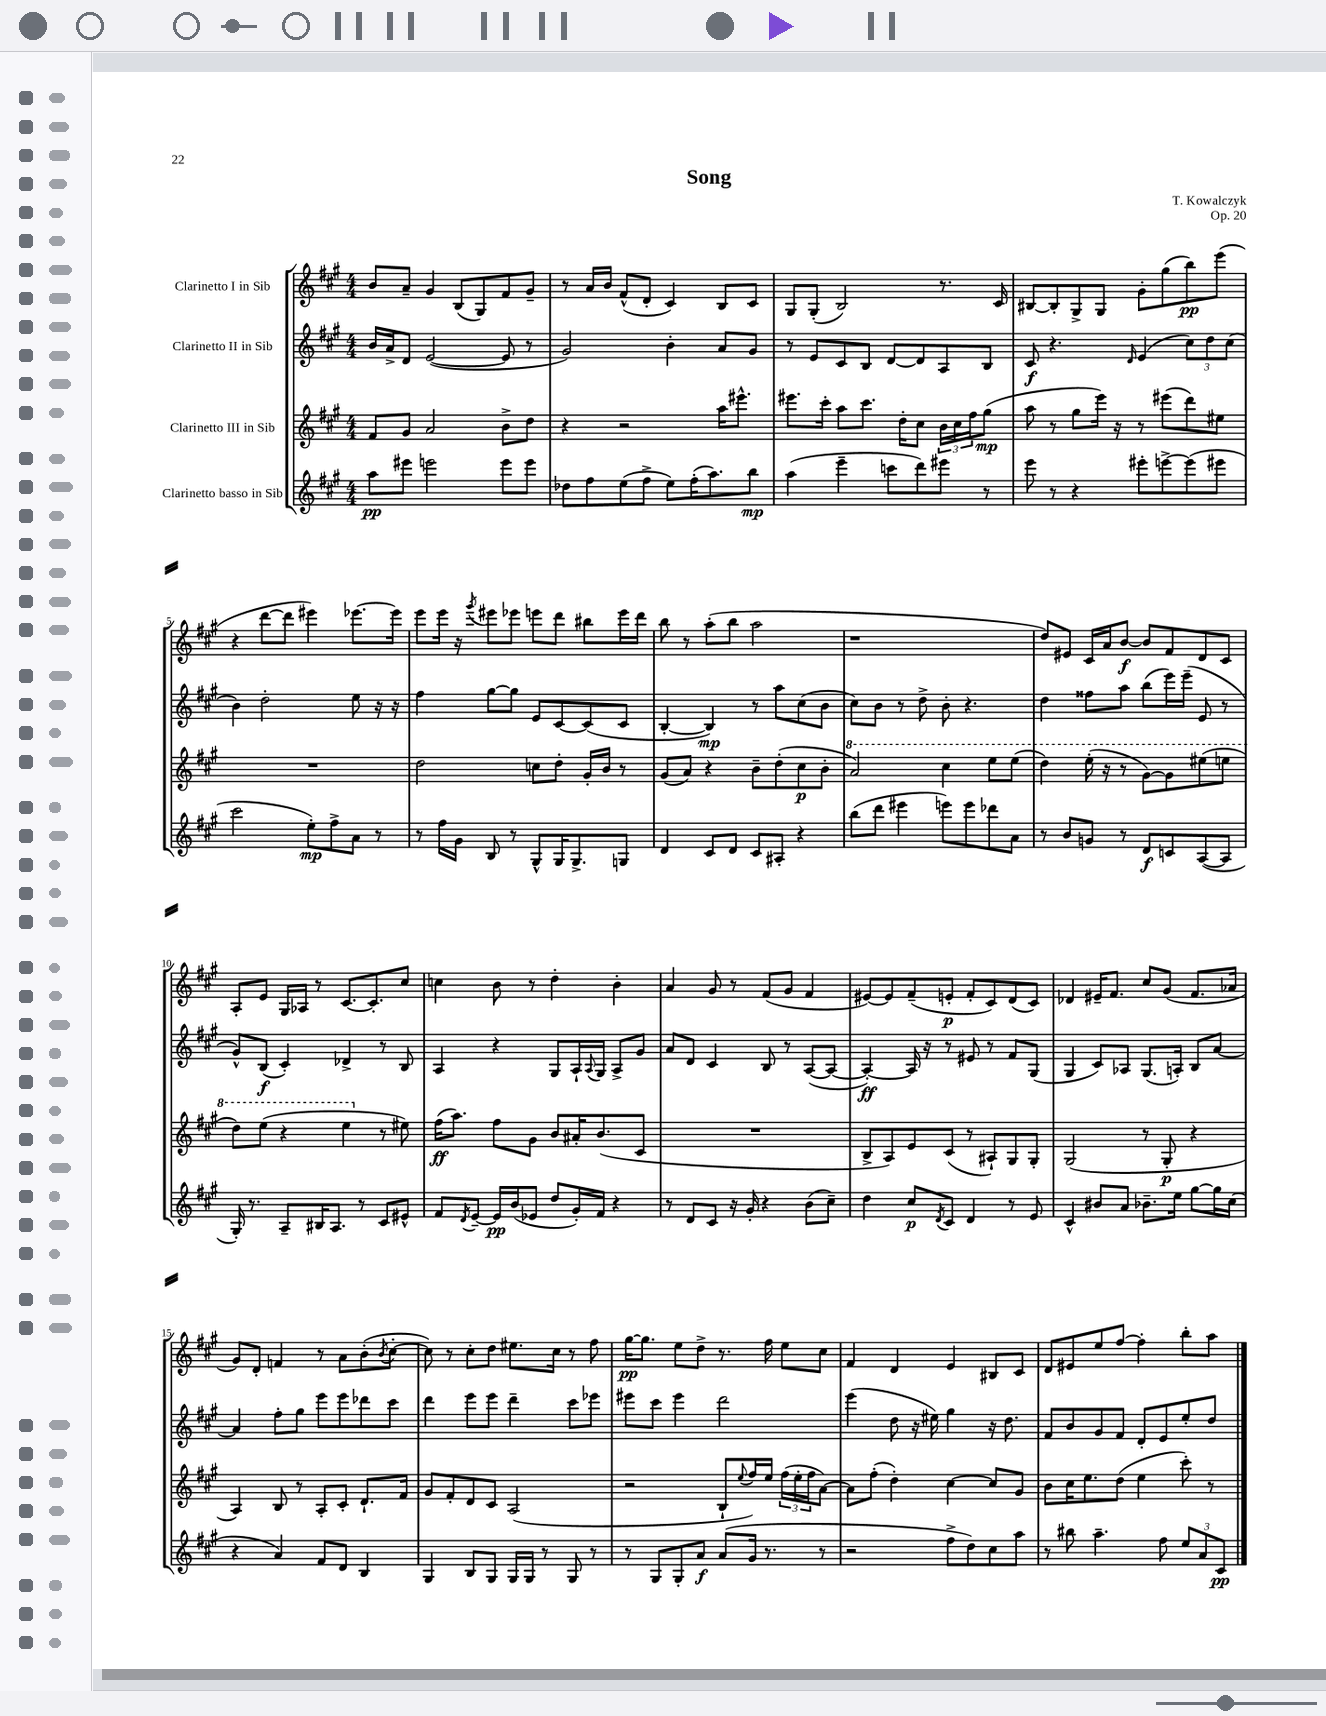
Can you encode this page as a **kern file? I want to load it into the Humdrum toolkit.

**kern	**dynam	**kern	**dynam	**kern	**dynam	**kern	**dynam
*part4	*part4	*part3	*part3	*part2	*part2	*part1	*part1
*staff4	*staff4	*staff3	*staff3	*staff2	*staff2	*staff1	*staff1
*I"Clarinetto basso in Sib	*	*I"Clarinetto III in Sib	*	*I"Clarinetto II in Sib	*	*I"Clarinetto I in Sib	*
*clefG2	*	*clefG2	*	*clefG2	*	*clefG2	*
*k[f#c#g#]	*	*k[f#c#g#]	*	*k[f#c#g#]	*	*k[f#c#g#]	*
*M4/4	*	*M4/4	*	*M4/4	*	*M4/4	*
=1	=1	=1	=1	=1	=1	=1	=1
8aa\L	pp	8f#/L	.	16b/LL	.	8b/L	.
.	.	.	.	16a^/J	.	.	.
8eee#X\J	.	8g#/J	.	8d/J	.	8a~/J	.
2eeen\	.	2a/	.	([2e/	.	4g#/	.
.	.	.	.	.	.	(8B/L	.
.	.	.	.	.	.	8G#/)	.
8eee\L	.	8b^\L	.	8e/]	.	8f#/	.
8eee\J	.	8dd\J	.	8r	.	8g#~/J	.
=2	=2	=2	=2	=2	=2	=2	=2
8dd-X\L	.	4r	.	2g#/)	.	8r	.
8ff#\	.	.	.	.	.	16a/LL	.
.	.	.	.	.	.	16b/JJ	.
(8ee\	.	2r	.	.	.	(8f#^^/L	.
8ff#^\J	.	.	.	.	.	8d'/J	.
8ee\L)	.	.	.	4b'\	.	4c#/)	.
(16ff#'\K	.	.	.	.	.	.	.
8.aa\)	.	.	.	.	.	.	.
.	.	16aa\KL	.	8a/L	.	8B/L	.
.	.	8.eee#X^^\J	.	.	.	.	.
8bb\J	mp	.	.	8g#/J	.	8c#/J	.
=3	=3	=3	=3	=3	=3	=3	=3
(4aa\	.	8.eee#X\L	.	8r	.	8G#/L	.
.	.	.	.	8e/L	.	(8G#'/J	.
.	.	16ccc#'\Jk	.	.	.	.	.
4eee~\	.	8aa\L	.	8c#/	.	2B/)	.
.	.	8.ccc#\J	.	8B/J	.	.	.
8cccn\L	.	.	.	[8d/L	.	.	.
.	.	16dd'\KL	.	.	.	.	.
8ddd\)	.	8cc#\J	.	8d/]	.	.	.
8eee#X\J	.	24b\LL	.	8A/	.	8.r	.
.	.	24cc#\	.	.	.	.	.
.	.	24ff#\J	.	.	.	.	.
8r	.	(8gg#\J	mp	8B/J	.	.	.
.	.	.	.	.	.	16c#/	.
=4	=4	=4	=4	=4	=4	=4	=4
8eee\	.	8aa\	.	8c#/	f	[8B#X/L	.
8r	.	8r	.	4.r	.	8B#'/]	.
4r	.	8gg#\L	.	.	.	8G#^/	.
.	.	16eee\Jk)	.	.	.	8G#/J	.
.	.	16r	.	.	.	.	.
.	.	.	.	16qqd/	.	.	.
8eee#X'\L	.	8r	.	(4e/	.	8g#'\L	.
[8eeen^\	.	(8eee#X\L	.	.	.	(8gg#\	.
(8eee\]	.	8ddd\)	.	12cc#\L)	.	8bb\)	pp
.	.	.	.	12dd\	.	.	.
8eee#X\J	.	8ee#X\J	.	.	.	(8eee\J	.
.	.	.	.	(12cc#\J	.	.	.
!!LO:LB:g=z
=5	=5	=5	=5	=5	=5	=5	=5
2ccc#\	.	1r	.	4b\)	.	4r	.
.	.	.	.	2dd'\	.	[8ddd\L	.
.	.	.	.	.	.	8ddd\J]	.
8ee'\L)	mp	.	.	.	.	4eee#X\)	.
8ff#^\	.	.	.	.	.	.	.
8a\J	.	.	.	8ee\	.	[8.eee-X\L	.
8r	.	.	.	16r	.	.	.
.	.	.	.	16r	.	16eee-\Jk]	.
=6	=6	=6	=6	=6	=6	=6	=6
8r	.	2dd\	.	4ff#\	.	8eee\L	.
16ff#\LL	.	.	.	.	.	16eee\Jk	.
16g#\JJ	.	.	.	.	.	16r	.
.	.	.	.	.	.	8qggg#/	.
8B/	.	.	.	[8gg#\L	.	8eee#X\L	.
8r	.	.	.	8gg#\J]	.	8eee-X\J	.
8G#^^/L	.	8ccn\L	.	8e/L	.	8eeen\L	.
16G#/K	.	8dd'\J	.	[8c#/	.	8ddd\J	.
8.G#^/	.	.	.	.	.	.	.
.	.	16g#'/LL	.	(8c#/]	.	8bb#X\L	.
.	.	16b/JJ	.	.	.	.	.
8Gn/J	.	8r	.	8c#/J	.	16eee\L	.
.	.	.	.	.	.	16ddd\JJ	.
=7	=7	=7	=7	=7	=7	=7	=7
4d/	.	(8g#/L	.	[4B'/	.	8bb\	.
.	.	8a/J)	.	.	.	8r	.
8c#/L	.	4r	.	4B/])	mp	(8aa'\L	.
8d/J	.	.	.	.	.	8bb\J	.
8c#/L	.	8b~\L	.	8r	.	2aa\	.
8A#X'/J	.	(8dd'\	.	8aa\L	.	.	.
4r	.	8cc#\	p	(8cc#\	.	.	.
.	.	8b'\J	.	8b\J	.	.	.
=8	=8	=8	=8	=8	=8	=8	=8
*	*	*8va	*	*	*	*	*
(8bb\L	.	2aa/)	.	8cc#\L)	.	1r	.
8ddd\J	.	.	.	8b\J	.	.	.
4eee#X\	.	.	.	8r	.	.	.
.	.	.	.	8dd^\	.	.	.
8eeen\L)	.	4ccc#\	.	8b'\	.	.	.
8eee\	.	.	.	4.r	.	.	.
8ddd-X\	.	8eee\L	.	.	.	.	.
8a\J	.	(8eee\J	.	.	.	.	.
=9	=9	=9	=9	=9	=9	=9	=9
8r	.	4ddd\)	.	4dd\	.	8dd/L)	.
8b/L	.	.	.	.	.	8e#X/J	.
8gn/J	.	(16eee'\	.	8ff##X\L	.	16c#/LL	.
.	.	16r	.	.	.	16a/J	.
8r	.	8r	.	8aa\J	.	[8b/J	f
8d/L	f	[8gg#\L)	.	(8bb\L	.	8b/L]	.
8cn/	.	8gg#\]	.	16eee\L)	.	8f#/	.
.	.	.	.	(16eee~\JJ	.	.	.
([8A/	.	(8eee#X\	.	8e/	.	8d/	.
8A/J]	.	8eeen\J	.	8r	.	8c#/J	.
!!LO:LB:g=z
=10	=10	=10	=10	=10	=10	=10	=10
16G#'/)	.	8ddd\L)	.	8g#^^/L)	.	8A'/L	.
8.r	.	.	.	.	.	.	.
.	.	(8eee\J	.	(8B/J	f	8e/J	.
8A~/L	.	4r	.	4c#'/)	.	16G#/LL	.
.	.	.	.	.	.	16A-X/JJ	.
16B#X/K	.	.	.	.	.	8r	.
8.A/J	.	.	.	.	.	.	.
.	.	4eee\	.	4d-X^/	.	[8.c#/L	.
8r	.	.	.	.	.	.	.
.	.	.	.	.	.	8.c#'/]	.
*	*	*X8va	*	*	*	*	*
8c#/L	.	8r	.	8r	.	.	.
8e#X^^/J	.	8ee#X\)	.	8B/	.	8cc#/J	.
=11	=11	=11	=11	=11	=11	=11	=11
8f#/L	.	(16ff#\KL	ff	4A/	.	4ccn\	.
.	.	8.aa\J)	.	.	.	.	.
8qd/	.	.	.	.	.	.	.
[8e~/J	.	.	.	.	.	.	.
16e/LL]	pp	8ff#\L	.	4r	.	8b\	.
(16b/J	.	.	.	.	.	.	.
8e-X/J	.	8g#\J	.	.	.	8r	.
8dd/L	.	8b/L	.	8G#/L	.	4dd'\	.
16g#'/L)	.	16a#X'/K	.	16A`/L	.	.	.
.	.	.	.	8qqA/	.	.	.
16f#/JJ	.	(8.b/	.	16G#/JJ	.	.	.
4r	.	.	.	8A^/L	.	4b'\	.
.	.	8c#/J	.	8g#/J	.	.	.
=12	=12	=12	=12	=12	=12	=12	=12
8r	.	1r	.	8a/L	.	4a/	.
8d/L	.	.	.	8d/J	.	.	.
8c#/J	.	.	.	4c#/	.	8g#/	.
16r	.	.	.	.	.	8r	.
16g#'/	.	.	.	.	.	.	.
4r	.	.	.	8B/	.	(8f#/L	.
.	.	.	.	8r	.	8g#/J	.
(8b\L	.	.	.	([8A/L	.	4f#/	.
8cc#~\J)	.	.	.	8A/J_	.	.	.
=13	=13	=13	=13	=13	=13	=13	=13
4dd\	.	8B^/L	.	4A'/_)	ff	[8e#X/L)	.
.	.	8A/)	.	.	.	8e#/]	.
8cc#/L	p	8e/	.	16A/]	.	(8f#~/	.
.	.	.	.	16r	.	.	.
8qd/	.	.	.	.	.	.	.
8c#/J	.	(8c#/J	.	8r	.	8en'/J	p
4d/	.	8r	.	8e#X/	.	8f#'/L	.
.	.	8A#X`/L)	.	8r	.	8c#/)	.
8r	.	8G#/	.	8f#/L	.	(8d/	.
8e/	.	8G#'/J	.	(8G#/J	.	8c#/J)	.
=14	=14	=14	=14	=14	=14	=14	=14
4c#^^/	.	(2G#/	.	4G#/	.	4d-X/	.
8b#X/L	.	.	.	8c#/L)	.	16e#X~/KL	.
.	.	.	.	.	.	8.f#/J	.
8a/J	.	.	.	8A-X/J	.	.	.
8.b-X~\L	.	8r	.	(8.G#/L	.	8cc#/L	.
.	.	8G#'/	p	.	.	(8g#/J	.
16ee\Jk	.	.	.	16An'/Jk)	.	.	.
[8gg#\L	.	4r	.	8B/L	.	8.f#/L	.
16gg#\L]	.	.	.	[8a/J	.	.	.
(16cc#\JJ	.	.	.	.	.	16a-X/Jk	.
!!LO:LB:g=z
=15	=15	=15	=15	=15	=15	=15	=15
4r	.	4A/)	.	4a/]	.	8g#/L)	.
.	.	.	.	.	.	8d'/J	.
4a/)	.	8B/	.	8ff#'\L	.	4fn/	.
.	.	8r	.	8gg#\J	.	.	.
8f#/L	.	8A'/L	.	8eee\L	.	8r	.
8d/J	.	8c#'/J	.	8eee\	.	8a\L	.
4B/	.	8.d`/L	.	8ddd-X\	.	(8b'\	.
.	.	.	.	.	.	8qb/	.
.	.	.	.	8ccc#\J	.	[8cc#'\J	.
.	.	16f#/Jk	.	.	.	.	.
=16	=16	=16	=16	=16	=16	=16	=16
4G#/	.	8g#/L	.	4ddd\	.	8cc#\])	.
.	.	8f#'/	.	.	.	8r	.
8B/L	.	8d/	.	8eee\L	.	8cc#'\L	.
8G#/J	.	8c#/J	.	8eee\J	.	8dd\J	.
16G#/LL	.	(2A/	.	4ddd~\	.	8.ee#X\L	.
16G#/JJ	.	.	.	.	.	.	.
8r	.	.	.	.	.	.	.
.	.	.	.	.	.	16cc#\Jk	.
8G#/	.	.	.	8ccc#\L	.	8r	.
8r	.	.	.	8eee-X\J	.	8ff#\	.
=17	=17	=17	=17	=17	=17	=17	=17
8r	.	2r	.	8eee#X\L	.	[16gg#\KL	pp
.	.	.	.	.	.	8.gg#\J]	.
8G#/L	.	.	.	8ccc#\J	.	.	.
8G#'/	.	.	.	4eee#\	.	8ee\L	.
8a/J	f	.	.	.	.	8dd^\J	.
(8a/L	.	8B`/L	.	2ddd\	.	8.r	.
.	.	8qqee/	.	.	.	.	.
16g#/Jk	.	16ff#/L)	.	.	.	.	.
8.r	.	16ee/JJ	.	.	.	16ff#\	.
.	.	(24ff#\LL	.	.	.	8ee\L	.
.	.	24ee'\	.	.	.	.	.
.	.	24ff#\J	.	.	.	.	.
8r	.	[8a\J)	.	.	.	8cc#\J	.
=18	=18	=18	=18	=18	=18	=18	=18
2r	.	8a\L]	.	(4eee\	.	4f#/	.
.	.	(8ff#'\J	.	.	.	.	.
.	.	4dd'\)	.	8dd\	.	4d/	.
.	.	.	.	16r	.	.	.
.	.	.	.	16ee#X\)	.	.	.
8ff#^\L	.	[4cc#\	.	4gg#\	.	4e/	.
8dd\)	.	.	.	.	.	.	.
8cc#\	.	8cc#/L]	.	16r	.	8B#X/L	.
.	.	.	.	8.dd\	.	.	.
8aa\J	.	8g#/J	.	.	.	8c#/J	.
=19	=19	=19	=19	=19	=19	=19	=19
8r	.	8b\L	.	8f#/L	.	8d/L	.
8bb#X\	.	16cc#\K	.	8b/	.	8e#X/	.
.	.	8.ee\	.	.	.	.	.
4.aa~\	.	.	.	8g#/	.	8ee/	.
.	.	(8dd\J	.	8f#/J	.	[8ff#/J	.
.	.	4ee\	.	8d'/L	.	4ff#'\]	.
8ff#\	.	.	.	8e/	.	.	.
12ee/L	.	8ccc#'\)	.	8ee'/	.	8bb'\L	.
12a/	.	.	.	.	.	.	.
.	.	8r	.	8dd/J	.	8aa\J	.
12c#/J	pp	.	.	.	.	.	.
==	==	==	==	==	==	==	==
*-	*-	*-	*-	*-	*-	*-	*-
